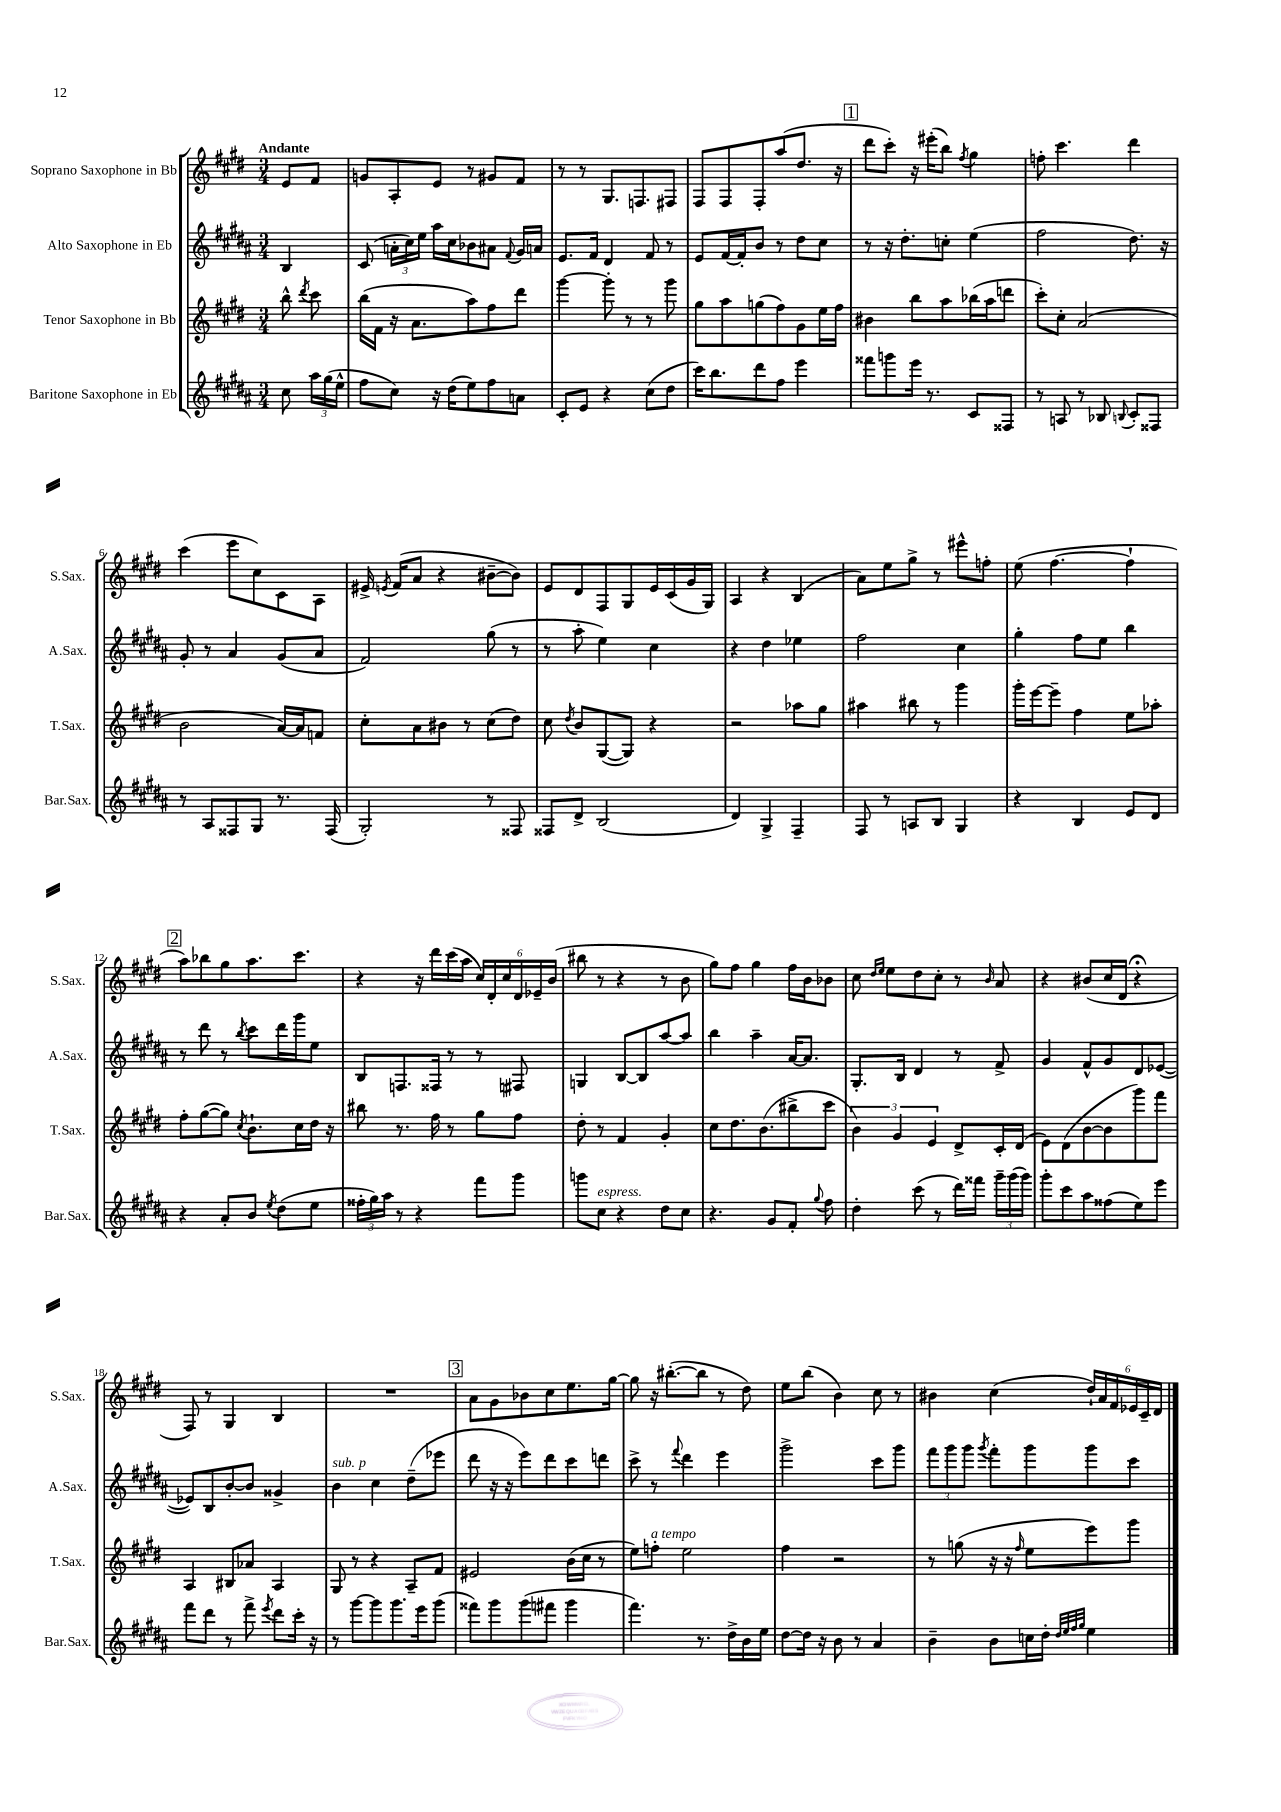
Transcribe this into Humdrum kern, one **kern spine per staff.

**kern	**kern	**kern	**kern
*staff4	*staff3	*staff2	*staff1
*clefG2	*clefG2	*clefG2	*clefG2
*k[f#c#g#d#a#]	*k[f#c#g#d#]	*k[f#c#g#d#a#]	*k[f#c#g#d#]
*M3/4	*M3/4	*M3/4	*M3/4
8cc#\	8bb^^\	4B/	8e/L
.	8qddd#/	.	.
24aa#\LL	8ccc#\	.	8f#/J
(24gg#\	.	.	.
24ee^^\JJ	.	.	.
=	=	=	=
8ff#\L	(16bb\LL	(8c#/	8g/L
.	16f#\JJ	.	.
8cc#\J)	16r	24a'\LL	8A'/
.	.	24cc#\)	.
.	8.a\L	.	.
.	.	24ee\JJ	.
16r	.	16aa#\LL	8e/J
(16dd#\LK	.	16cc#\J	.
8ee\)	8aa\)	8b-\	8r
8ff#\	8ff#\	8a#\J	8g#/L
.	.	8qqf#/	.
8a\J	8ddd#\J	16g#/LL	8f#/J
.	.	16a/JJ	.
=	=	=	=
8c#'/L	[4ggg#\	8.e/L	8r
8e/J	.	.	8r
.	.	16f#/Jk	.
4r	8ggg#'\]	4d#/	8.G#/L
.	8r	.	.
.	.	.	8.F/
(8cc#\L	8r	8f#/	.
8dd#\J	8ggg#\	8r	8F#/J
=	=	=	=
16ccc#\LK)	8gg#\L	8e/L	8F#/L
8.bb\	.	.	.
.	8aa\	[16f#/L	8F#/
.	.	16f#'/]J	.
8ddd#\	(8gg\	8b/J	8F#'/
8ff#\J	8ff#\)	8r	(8aa/
4eee\	8g#\	8dd#\L	8.dd#/J
.	16ee\L	8cc#\J	.
.	16ff#\JJ	.	16r
=	=	=	=
8fff##\L	4b#\	8r	8ddd#\L
8ggg\	.	16r	8ccc#'\J)
.	.	8.dd#'\L	.
16eee\Jk	8bb\L	.	16r
8.r	.	.	(16eee#'\LK
.	8aa\	8cc'\J	8bb\J)
.	.	.	8qff#/
8c#/L	(16bb-\L	(4ee\	4gg#\
.	16aa\J	.	.
8F##/J	8ddd\J	.	.
=	=	=	=
8r	8ccc#'\L)	2ff#\	8ff'\
8A/	8cc#'\J	.	4.ccc#\
8r	(2a/	.	.
8B-/	.	.	.
8qqB/	.	.	.
8c#'/L	.	8.dd#\)	4ddd#\
8F##/J	.	.	.
.	.	16r	.
=	=	=	=
8r	2b\	8g#'/	(4ccc#\
8A#/L	.	8r	.
8F##/	.	4a#/	8eee\L
8G#/J	.	.	8cc#\)
8.r	[16a/LL)	(8g#/L	8c#\
.	16a/]J	.	.
.	8f/J	8a#/J	8A\J
(16F##/	.	.	.
=	=	=	=
2G#'/)	8cc#'\L	2f#/)	16e#^/
.	.	.	8qe/
.	.	.	(16f#/LK
.	8a\	.	8a/J
.	8b#\J	.	4r
.	8r	.	.
8r	(8cc#\L	(8gg#\	[8b#~\L
8F##/	8dd#\J)	8r	8b#\]J)
=	=	=	=
8F##/L	8cc#\	8r	8e/L
.	8qdd#/	.	.
8d#^/J	8b/L	8aa#'\	8d#/
(2B/	([8G#/	4ee\)	8F#/
.	8G#/]J)	.	8G#/
.	4r	4cc#\	16e/L
.	.	.	(16c#/
.	.	.	16g#/
.	.	.	16G#/JJ)
=	=	=	=
4d#/)	2r	4r	4A/
4G#^/	.	4dd#\	4r
4F#~/	8aa-\L	4ee-\	(4B/
.	8gg#\J	.	.
=	=	=	=
8F#/	4aa#\	2ff#\	8a\L)
8r	.	.	8ee\
8A/L	8bb#\	.	8gg#^\J
8B/J	8r	.	8r
4G#/	4ggg#\	4cc#\	8eee#^^\L
.	.	.	8ff'\J
=	=	=	=
4r	16ggg#'\LL	4gg#'\	(8ee\
.	[16eee\J	.	.
.	8eee~\]J	.	[4.ff#\
4B/	4ff#\	8ff#\L	.
.	.	8ee\J	.
8e/L	8ee\L	4bb\	4ff#`\]
8d#/J	8aa-'\J	.	.
=	=	=	=
4r	8ff#'\L	8r	8aa\L)
.	([8gg#\	8ddd#\	8bb-\
8a#'/L	8gg#\]J)	8r	8gg#\
.	8qcc#/	8qbb/	.
8b/J	8.b`\L	8ccc#\L	8.aa\
8qee/	.	.	.
(8dd#\L	.	16ddd#\L	.
.	16cc#\L	16ggg#\J	8.ccc#\J
8ee\J	16dd#\JJ	8ee\J	.
.	16r	.	.
=	=	=	=
24ff##'\LL	8bb#\	8B/L	4r
24gg#\)	.	.	.
24aa#\JJ	.	.	.
8r	8.r	8.F/	.
4r	.	.	16r
.	16ff#\	16F##/Jk	16ddd#\LL
.	8r	8r	(16ccc#\
.	.	.	16aa\JJ
8fff#\L	8gg#\L	8r	24cc#/LL)
.	.	.	24d#'/
.	.	.	24cc#/
8ggg#\J	8ff#\J	8F#/	24d#/
.	.	.	24e-~/
.	.	.	(24b/JJ
=	=	=	=
8ggg\L	8dd#'\	4G/	8bb#\
8cc#\J	8r	.	8r
4r	4f#/	[8B/L	4r
.	.	8B/]	.
8dd#\L	4g#'/	[8aa#/	8r
8cc#\J	.	8aa#/]J	8b\
=	=	=	=
4.r	8cc#\L	4bb\	8gg#\L)
.	8.dd#\	.	8ff#\J
.	.	4aa#~\	4gg#\
.	(8.b\	.	.
8g#/L	.	.	.
8f#'/J	8bb#^\	[16a#/LK	16ff#\LL
.	.	8.a#/]J	16b\J
8qqgg#/	.	.	.
8ff#\	8ccc#\J	.	8b-\J
=	=	=	=
4dd#'\	6b\)	8.G#'/L	8cc#\
.	.	.	16qqdd#/LL
.	.	.	16qqee/JJ
.	.	.	8ee\L
.	6g#/	.	.
.	.	16B/Jk	.
(8ccc#\	.	4d#/	8dd#\
.	6e/	.	.
8r	.	.	8cc#'\J
16ddd#\LL)	8d#^/L	8r	8r
16fff##\JJ	.	.	.
.	.	.	16qqb/
24ggg#~\LL	16c#'/L	8f#^/	8a/
(24ggg#\	.	.	.
.	(16d#/JJ	.	.
24ggg#\JJ)	.	.	.
=	=	=	=
8ggg#'\L	8e\L)	4g#/	4r
8ccc#\	(8d#\	.	.
8aa#\	[8b\	8f#^^/L	(8b#/L
(8ff##\	8b\]	8g#/	16cc#/L
.	.	.	16d#/JJ
8ee\)	8ggg#\)	8d#/	4r;
8eee\J	8fff#\J	([8e-/J	.
=	=	=	=
8fff#\L	4A/	8e-/]L)	8F#/)
8ddd#\J	.	8B/	8r
8r	8B#/L	[8b'/	4G#/
8fff#^\	8a-/J	8b/]J	.
8qeee/	.	.	.
8ddd#\L	4A/	4g##^/	4B/
16ccc#'\Jk	.	.	.
16r	.	.	.
=	=	=	=
8r	8G#/	4b\	2.r
[8ggg#\L	8r	.	.
8ggg#\]	4r	4cc#\	.
8.ggg#\	.	.	.
.	8A~/L	(8dd#~\L	.
16eee\k	.	.	.
(8ggg#\J	8f#/J	8eee-\J	.
=	=	=	=
8fff##\L)	2e#/	8ddd#\	8a\L
8ggg#\	.	16r	8g#\
.	.	16r	.
(8ggg#\	.	8eee\L)	8b-\
8fff#\J	.	8ddd#\	8cc#\
4ggg#\	(16b\LL	8ccc#\	8.ee\
.	16cc#\JJ	.	.
.	8r	8ddd\J	.
.	.	.	[16gg#\Jk
=	=	=	=
4.fff#\)	8ee\L)	8ccc#^\	8gg#\]
.	8ff'\J	8r	16r
.	.	.	([8.bb#'\L
.	.	8qqfff#/	.
.	2ee\	4ddd#\	.
8.r	.	.	8bb#\]J
.	.	4eee\	8r
16dd#^\LL	.	.	.
16b\	.	.	8dd#\)
16ee\JJ	.	.	.
=	=	=	=
[8dd#\L	4ff#\	2ggg#^\	8ee\L
16dd#\]Jk	.	.	(8bb\J
16r	.	.	.
8b\	2r	.	4b\)
8r	.	.	.
4a#/	.	8ccc#\L	8cc#\
.	.	8ggg#\J	8r
=	=	=	=
4b~\	8r	12fff#\L	4b#\
.	.	12ggg#\	.
.	(8gg\	.	.
.	.	12ggg#\J	.
.	.	8qggg#/	.
8b\L	16r	8fff#'\L	(4cc#\
.	16r	.	.
.	16qqff#/	.	.
16cc\L	8ee\L	8ggg#\	.
16dd#'\JJ	.	.	.
32qqdd#/LLL	.	.	.
32qqee/	.	.	.
32qqff#/	.	.	.
32qqgg#/JJJ	.	.	.
4ee\	8eee\)	8ggg#\	24dd#`/LL)
.	.	.	24a/
.	.	.	24f#/
.	8ggg#\J	8ccc#\J	24e-/
.	.	.	24c#~/
.	.	.	24d#/JJ
==	==	==	==
*-	*-	*-	*-
